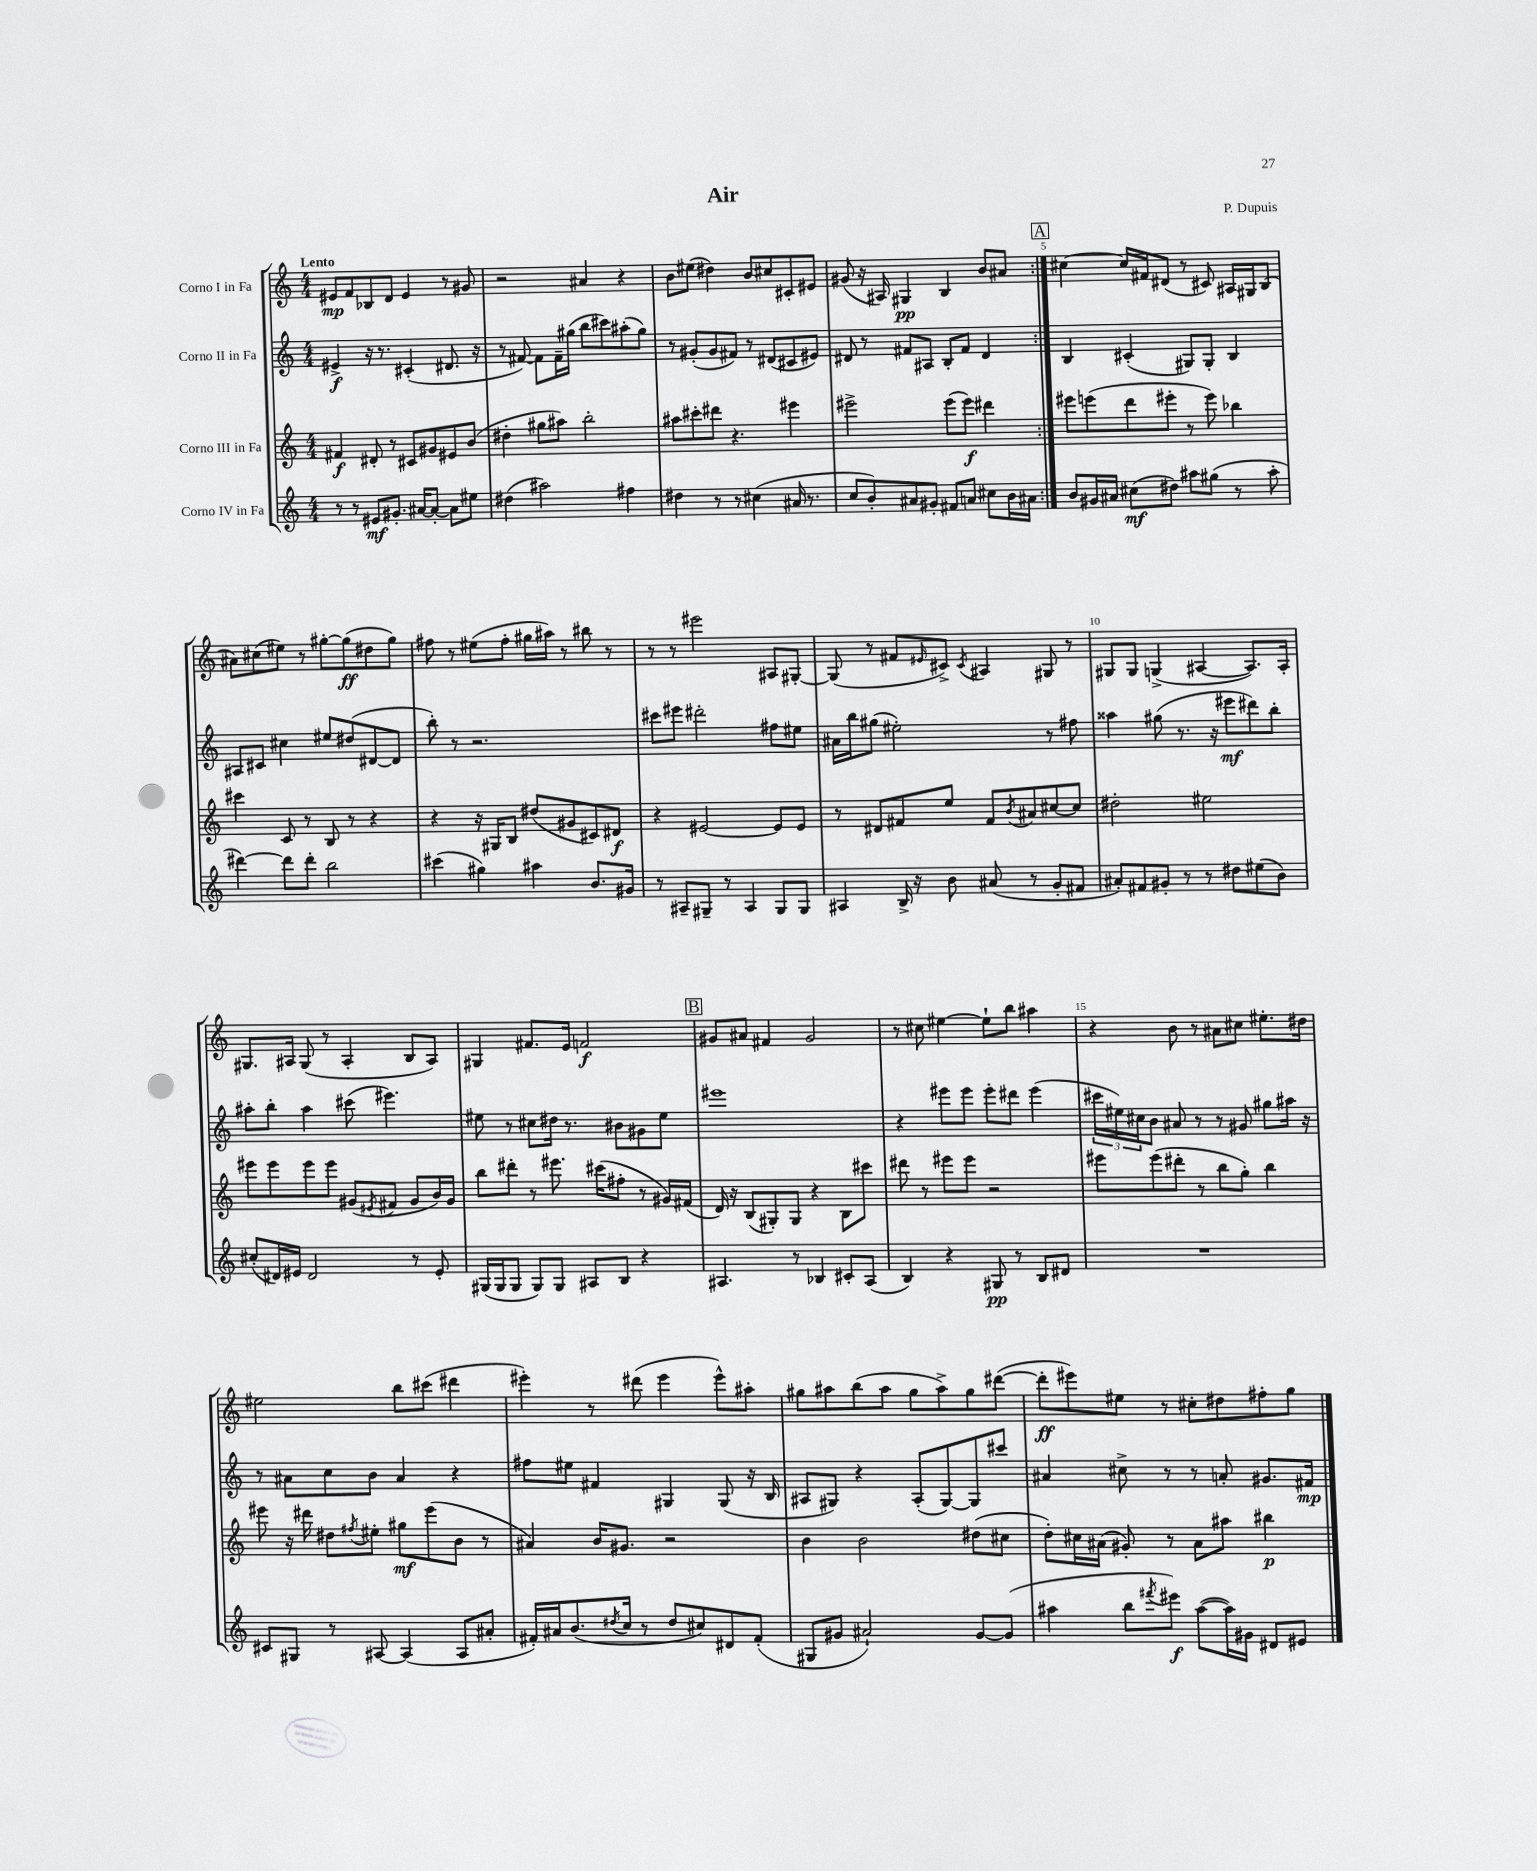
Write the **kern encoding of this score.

**kern	**dynam	**kern	**dynam	**kern	**dynam	**kern	**dynam
*part4	*part4	*part3	*part3	*part2	*part2	*part1	*part1
*staff4	*staff4	*staff3	*staff3	*staff2	*staff2	*staff1	*staff1
*I"Corno IV in Fa	*	*I"Corno III in Fa	*	*I"Corno II in Fa	*	*I"Corno I in Fa	*
*clefG2	*	*clefG2	*	*clefG2	*	*clefG2	*
*k[]	*	*k[]	*	*k[]	*	*k[]	*
*M4/4	*	*M4/4	*	*M4/4	*	*M4/4	*
=1	=1	=1	=1	=1	=1	=1	=1
!	!	!	!	!	!	!LO:TX:a:B:t=Lento	!
8r	.	4f#X/	f	4e#X^/	f	8e#X/L	mp
8r	.	.	.	.	.	8f/	.
8e#X/L	mf	8d#X'/	.	16r	.	8B-X/	.
.	.	.	.	8.r	.	.	.
8.g#X'/J	.	8r	.	.	.	8d/J	.
.	.	8c#X/L	.	(4c#X'/	.	4e#/	.
[16a#X/KL	.	.	.	.	.	.	.
8a#'/J_	.	8g#X/	.	.	.	.	.
8a#\L]	.	8e#X/	.	8.d#X/	.	8r	.
8ee#X\J	.	(8b/J	.	.	.	8g#X/	.
.	.	.	.	16r	.	.	.
=2	=2	=2	=2	=2	=2	=2	=2
(4dd#X\	.	4dd#X'\	.	8r	.	2r	.
.	.	.	.	[8f#X/)	.	.	.
2aa#X\)	.	8gg#X\L	.	8f#\L]	.	.	.
.	.	8aa#X\J)	.	16f#~\L	.	.	.
.	.	.	.	(16gg#X\JJ	.	.	.
.	.	2bb'\	.	8bb\L	.	4a#X/	.
.	.	.	.	8ccc#X\)	.	.	.
4ff#X\	.	.	.	(8aa#X'\	.	4r	.
.	.	.	.	8gg#\J)	.	.	.
=3	=3	=3	=3	=3	=3	=3	=3
4dd#X\	.	8aa#X\L	.	8r	.	8b\L	.
.	.	8ccc#X'\	.	(8g#X'/L	.	(8ee#X\J	.
8r	.	8ddd#X\J	.	8g#/	.	4dd#X\)	.
8r	.	4.r	.	8f#X/J)	.	.	.
(4cc#X\	.	.	.	8r	.	8b/L	.
.	.	.	.	(8d#X/L	.	8cc#X/	.
16a#X/	.	4eee#X\	.	8c#X/	.	8c#X'/	.
8.r	.	.	.	.	.	.	.
.	.	.	.	8e#X/J)	.	8e#X/J	.
=4	=4	=4	=4	=4	=4	=4	=4
8cc/L	.	2eee#X^\	.	8d#X/	.	(8g#X/	.
8b'/)	.	.	.	8r	.	16r	.
.	.	.	.	.	.	16A#X/)	.
8a#X/	.	.	.	8f#X/L	.	4G#X/	pp
8g#X'/J	.	.	.	8A#X/J	.	.	.
8f#X/L	.	(8eee#\L	.	8B'/L	.	4B/	.
8an/J	.	8eee#\J)	f	8f#/J	.	.	.
8cc#X\L	.	4ddd#X\	.	4d#/	.	8b/L	.
16b\L	.	.	.	.	.	8a#X/J	.
16a#X\JJ	.	.	.	.	.	.	.
!!LO:REH:place=s1:t=A
=5:|!	=5:|!	=5:|!	=5:|!	=5:|!	=5:|!	=5:|!	=5:|!
8b/L	.	8eee#X\L	.	4B/	.	[4cc#X\	.
16g#X/L	.	(8eeen\	.	.	.	.	.
16a#X/JJ	.	.	.	.	.	.	.
(8cc#X\L	mf	8ddd\	.	(4c#X'/	.	16cc#/LL]	.
.	.	.	.	.	.	16f#X/J	.
8dd#X\J)	.	8eee#X'\J	.	.	.	(8d#X/J	.
8aa#X\L	.	8r	.	8G#X/L)	.	8r	.
(8gg#X\J	.	8eee#\)	.	8G#'/J	.	8c#X/)	.
8r	.	4bb-X\	.	4B/	.	16A#X/LL	.
.	.	.	.	.	.	16G#X/J	.
8aa#'\	.	.	.	.	.	(8B/J	.
!!LO:LB:g=z
=6	=6	=6	=6	=6	=6	=6	=6
[4ddd#X\)	.	4ccc#X\	.	8A#X/L	.	8a#X\L)	.
.	.	.	.	8c#X/J	.	(8cc#X\	.
8ddd#\L]	.	8c/	.	4cc#X\	.	8ee#X\J)	.
8ddd#'\J	.	8r	.	.	.	8r	.
2bb\	.	8B/	.	8ee#X/L	.	[8gg#X'\L	.
.	.	8r	.	(8dd#X/	.	(8gg#\]	ff
.	.	4r	.	[8d#X/	.	8dd#X\	.
.	.	.	.	8d#/J]	.	8gg#\J)	.
=7	=7	=7	=7	=7	=7	=7	=7
(4ccc#X\	.	4r	.	8bb'\)	.	8ff#X\	.
.	.	.	.	8r	.	8r	.
4gg#X\)	.	16r	.	2.r	.	(8ee#X\L	.
.	.	16G#X/KL	.	.	.	.	.
.	.	8B/J	.	.	.	8ff#'\J	.
4aa#X\	.	(8dd#X/L	.	.	.	16gg#X\LL	.
.	.	.	.	.	.	16aa#X\JJ)	.
.	.	8g#X/	.	.	.	8r	.
8.b/L	.	8c#X/)	.	.	.	8bb#X\	.
.	.	8d#X/J	f	.	.	8r	.
16g#X/Jk	.	.	.	.	.	.	.
=8	=8	=8	=8	=8	=8	=8	=8
8r	.	4r	.	8ccc#X\L	.	8r	.
8A#X~/L	.	.	.	8eee#X\J	.	8r	.
8G#X~/J	.	[2e#X/	.	2ddd#X'\	.	2eee#X\	.
8r	.	.	.	.	.	.	.
4A#/	.	.	.	.	.	.	.
8G#/L	.	8e#/L]	.	8ff#X\L	.	8A#X/L	.
8G#/J	.	8e#/J	.	8ee#X\J	.	[8G#X'/J	.
=9	=9	=9	=9	=9	=9	=9	=9
4A#X/	.	8r	.	16a#X\LL	.	(8G#/]	.
.	.	.	.	16bb\J	.	.	.
.	.	8d#X/L	.	(8gg#X\J	.	8r	.
16B^/	.	8f#X/	.	2ee#X'\)	.	8f#X/L	.
16r	.	.	.	.	.	.	.
.	.	.	.	.	.	16qqe#X/	.
8b\	.	8ee/J	.	.	.	8c#X^/J)	.
.	.	.	.	.	.	8qc#/	.
(8a#X/	.	8f#/L	.	.	.	4A#X/	.
.	.	8qb/	.	.	.	.	.
8r	.	8a#X/	.	.	.	.	.
8g'/L	.	[8cc#X/	.	8r	.	8G#X/	.
8f#X/J	.	8cc#/J]	.	8ff#X\	.	8r	.
=10	=10	=10	=10	=10	=10	=10	=10
8a#X'/L)	.	2dd#X'\	.	4aa##X\	.	8G#X/L	.
8f#X/	.	.	.	.	.	8G#/J	.
8g#X'/J	.	.	.	(8gg#X\	.	(4Gn^/	.
8r	.	.	.	8.r	.	.	.
8r	.	2ee#X\	.	.	.	[4A#X/	.
.	.	.	.	16r	.	.	.
8dd#X\L	.	.	.	8eee#X\L	mf	.	.
(8ee#X\	.	.	.	8ddd#X\)	.	8.A#/L])	.
8b\J)	.	.	.	8bb'\J	.	.	.
.	.	.	.	.	.	16A#'/Jk	.
!!LO:LB:g=z
=11	=11	=11	=11	=11	=11	=11	=11
(8cc#X'/L	.	8eee#X\L	.	8aa#X'\L	.	8.G#X/L	.
16d#X/L)	.	8eee#\	.	8bb'\J	.	.	.
16e#X/JJ	.	.	.	.	.	16A#X/Jk	.
2d#/	.	8eee#\	.	4aa#\	.	(8G#/	.
.	.	8eee#\J	.	.	.	8r	.
.	.	(8g#X/L	.	(8ccc#X\	.	4A#'/	.
.	.	8qe#X/	.	.	.	.	.
.	.	8f#X/J	.	4.eee#X\)	.	.	.
8r	.	8g#/L	.	.	.	8B/L	.
8e#'/	.	16b/L)	.	.	.	8A#/J)	.
.	.	16g#/JJ	.	.	.	.	.
=12	=12	=12	=12	=12	=12	=12	=12
(16G#X/LL	.	8bb\L	.	8ee#X\	.	4G#X/	.
16G#/J	.	.	.	.	.	.	.
8G#/J	.	8ddd#X'\J	.	8r	.	.	.
8G#/L)	.	8r	.	8cc#X\L	.	8.f#X/L	.
8G#/J	.	8.eee#X\	.	16dd#X\Jk	.	.	.
.	.	.	.	8.r	.	16e/Jk	.
8A#X/L	.	.	.	.	.	2fn/	f
.	.	(16ccc#X\KL	.	.	.	.	.
8B/J	.	8ff#X'\J	.	8b#X\L	.	.	.
4r	.	8r	.	8g#X\	.	.	.
.	.	16g#X/LL)	.	8ee#\J	.	.	.
.	.	(16f#X/JJ	.	.	.	.	.
!!LO:REH:place=s1:t=B
=13	=13	=13	=13	=13	=13	=13	=13
4.A#X/	.	16d/)	.	1eee#X	.	8g#X/L	.
.	.	16r	.	.	.	.	.
.	.	(8B/L	.	.	.	8a#X/J	.
.	.	8G#X'/)	.	.	.	4f#X/	.
8r	.	8G#/J	.	.	.	.	.
4B-X/	.	4r	.	.	.	2g#/	.
8c#X'/L	.	8B\L	.	.	.	.	.
(8A#/J	.	8ccc#X\J	.	.	.	.	.
=14	=14	=14	=14	=14	=14	=14	=14
4B/)	.	8ddd#X\	.	4r	.	8r	.
.	.	8r	.	.	.	8cc#X\	.
4r	.	8eee#X\L	.	8eee#X\L	.	[4ee#X\	.
.	.	8eee#\J	.	8eee#\J	.	.	.
8G#X/	pp	2r	.	8eee#'\L	.	8ee#`\L]	.
8r	.	.	.	8ddd#X\J	.	8bb\J	.
8B/L	.	.	.	(4eee#\	.	4aa#X\	.
8d#X/J	.	.	.	.	.	.	.
=15	=15	=15	=15	=15	=15	=15	=15
1r	.	8eee#X\L	.	24ccc#X\LL	.	4r	.
.	.	.	.	24ee#X\)	.	.	.
.	.	.	.	24cc#X\J	.	.	.
.	.	(8eee#\	.	8b\J	.	.	.
.	.	8ddd#X'\J	.	8a#X/	.	8b\	.
.	.	8r	.	8r	.	8r	.
.	.	8bb\L	.	8r	.	8a#X\L	.
.	.	8gg'\J)	.	8g#X/	.	8cc#X\J	.
.	.	4bb\	.	8gg#X\L	.	8.ee#X'\L	.
.	.	.	.	16aa#X\Jk	.	.	.
.	.	.	.	16r	.	16dd#X\Jk	.
!!LO:LB:g=z
=16	=16	=16	=16	=16	=16	=16	=16
8c#X/L	.	8eee#X\	.	8r	.	2ee#X\	.
8G#X/J	.	16r	.	8a#X\L	.	.	.
.	.	16ddd#X\	.	.	.	.	.
8r	.	8dd#X\L	.	8cc\	.	.	.
.	.	8qff#X/	.	.	.	.	.
[8A#X/	.	8ee#X'\J	.	8b\J	.	.	.
(4A#/]	.	8gg#X\L	mf	4a#/	.	8bb\L	.
.	.	(8eee#\	.	.	.	(8ccc#X\J	.
8A#/L	.	8b\J	.	4r	.	4ddd#X\	.
8a#X'/J	.	8r	.	.	.	.	.
=17	=17	=17	=17	=17	=17	=17	=17
16f#X'/LL)	.	4a#X/)	.	8ff#X\L	.	4eee#X'\)	.
16a#X/J	.	.	.	.	.	.	.
(8.b/	.	.	.	8ee#X\J	.	.	.
.	.	16b/KL	.	4f#X/	.	8r	.
8qdd#X/	.	.	.	.	.	.	.
16cc/Jk	.	8.g#X/J	.	.	.	.	.
8r	.	.	.	.	.	(8ddd#X\	.
8dd#/L	.	2r	.	4G#X/	.	4eee#\	.
8cc#X/)	.	.	.	.	.	.	.
8d#X/	.	.	.	(8G#/	.	8eee#^^\L)	.
(8f#'/J	.	.	.	16r	.	8aa#X'\J	.
.	.	.	.	16B/	.	.	.
=18	=18	=18	=18	=18	=18	=18	=18
8G#X/L	.	4b\	.	8A#X/L	.	8gg#X\L	.
8g#X/J	.	.	.	8G#X/J)	.	8aa#X\	.
2a#X`/)	.	2b\	.	4r	.	(8bb\	.
.	.	.	.	.	.	8aa#\J	.
.	.	.	.	(8A#'/L	.	8gg#\L	.
.	.	.	.	[8G#/)	.	8aa#^\)	.
[8g#/L	.	(8dd#X\L	.	8G#/]	.	8gg#\	.
(8g#/J]	.	8cc#X\J	.	8ccc#X/J	.	([8ddd#X\J	.
=19	=19	=19	=19	=19	=19	=19	=19
4aa#X\	.	8dd'\L)	.	4a#X/	.	8ddd#'\L]	ff
.	.	16cc#X\L	.	.	.	8eee#X\)	.
.	.	(16a#X\JJ	.	.	.	.	.
8bb\L	.	8g#X'/)	.	8cc#X^\	.	8ee#X\J	.
8qfff#X/	.	.	.	.	.	.	.
8eee#X\J)	f	8r	.	8r	.	8r	.
([8aa#\L	.	8a#\L	.	8r	.	8cc#X'\L	.
16aa#\L])	.	8aa#X\J	.	8an'/	.	8dd#X\	.
16g#X\JJ	.	.	.	.	.	.	.
8d#X/L	.	4bb#X\	p	8.g#X/L	.	8ff#X'\	.
8e#X/J	.	.	.	.	.	8gg\J	.
.	.	.	.	16f#X/Jk	mp	.	.
==	==	==	==	==	==	==	==
*-	*-	*-	*-	*-	*-	*-	*-
